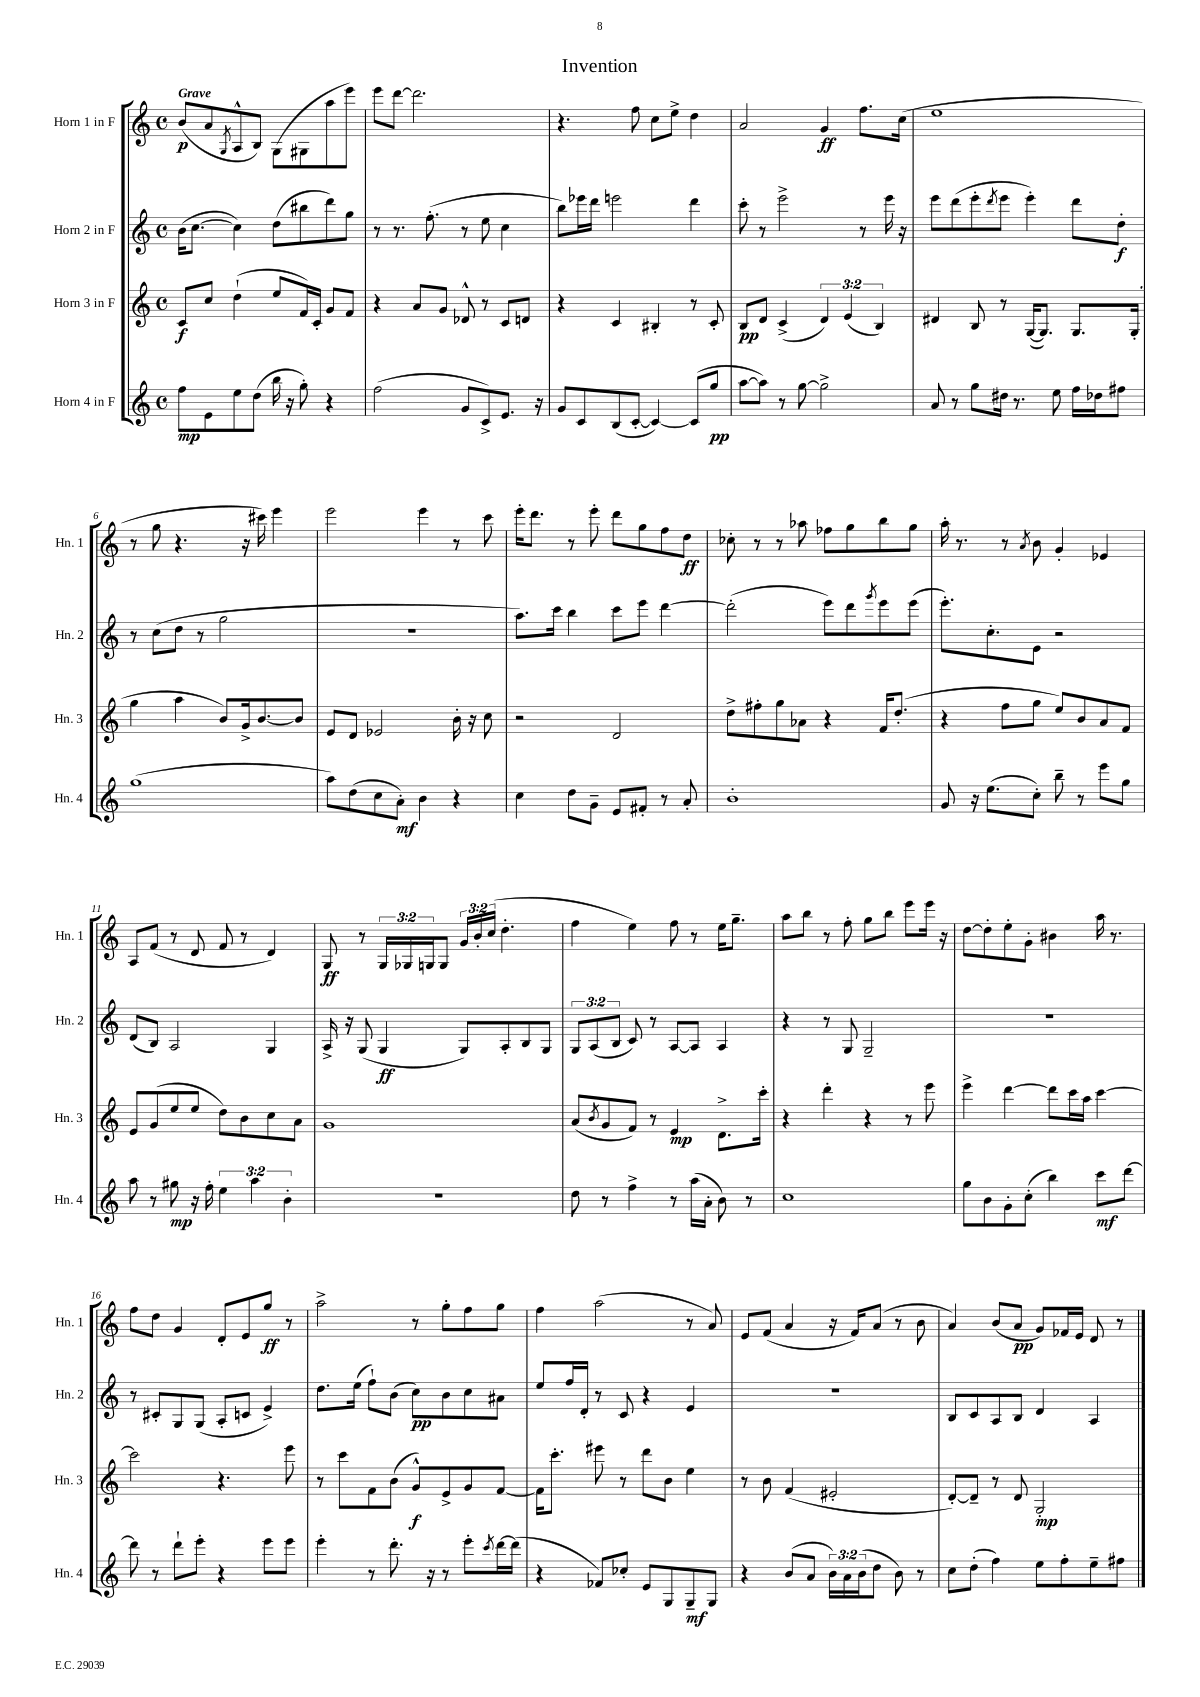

**kern	**dynam	**kern	**dynam	**kern	**dynam	**kern	**dynam
*part4	*part4	*part3	*part3	*part2	*part2	*part1	*part1
*staff4	*staff4	*staff3	*staff3	*staff2	*staff2	*staff1	*staff1
*I"Horn 4 in F	*	*I"Horn 3 in F	*	*I"Horn 2 in F	*	*I"Horn 1 in F	*
*I'Hn. 4	*	*I'Hn. 3	*	*I'Hn. 2	*	*I'Hn. 1	*
*clefG2	*	*clefG2	*	*clefG2	*	*clefG2	*
*k[]	*	*k[]	*	*k[]	*	*k[]	*
*M4/4	*	*M4/4	*	*M4/4	*	*M4/4	*
*met(c)	*	*met(c)	*	*met(c)	*	*met(c)	*
=1	=1	=1	=1	=1	=1	=1	=1
!	!	!	!	!	!	!LO:TX:a:B:t=Grave	!
8ff\L	mp	8c/L	f	(16b\KL	.	(8b/L	p
.	.	.	.	[8.cc\J	.	.	.
8e\	.	8cc/J	.	.	.	8a/	.
.	.	.	.	.	.	8qG/	.
8ee\	.	(4dd`\	.	4cc\])	.	8A^^/	.
(8dd\J	.	.	.	.	.	8B/J)	.
16bb\	.	8ee/L	.	(8dd\L	.	(8G\L	.
16r	.	.	.	.	.	.	.
8gg'\)	.	16f/L)	.	8bb#X\	.	8G#X\	.
.	.	16c'/JJ	.	.	.	.	.
4r	.	8g/L	.	8ddd\)	.	8aa\	.
.	.	8f/J	.	8gg\J	.	8eee\J)	.
=2	=2	=2	=2	=2	=2	=2	=2
(2ff\	.	4r	.	8r	.	8eee\L	.
.	.	.	.	8.r	.	[8ddd\J	.
.	.	8a/L	.	.	.	2.ddd\]	.
.	.	.	.	(8.ff'\	.	.	.
.	.	8g/J	.	.	.	.	.
8g/L	.	8d-X^^/	.	8r	.	.	.
8c^/)	.	8r	.	8ee\	.	.	.
8.e/J	.	8c/L	.	4cc\	.	.	.
.	.	8dn/J	.	.	.	.	.
16r	.	.	.	.	.	.	.
=3	=3	=3	=3	=3	=3	=3	=3
8g/L	.	4r	.	8bb\L)	.	4.r	.
8c/	.	.	.	16eee-X\L	.	.	.
.	.	.	.	16ddd\JJ	.	.	.
(8B/	.	4c/	.	2eeen\	.	.	.
[8c'/J	.	.	.	.	.	8ff\	.
4c/_)	.	4B#X'/	.	.	.	8cc\L	.
.	.	.	.	.	.	8ee^\J	.
(8c/L]	.	8r	.	4ddd\	.	4dd\	.
8gg/J	pp	8c'/	.	.	.	.	.
=4	=4	=4	=4	=4	=4	=4	=4
[8aa\L	.	8B/L	pp	8ccc'\	.	2a/	.
8aa\J])	.	8d/J	.	8r	.	.	.
8r	.	(4c^/	.	2eee^\	.	.	.
[8gg\	.	.	.	.	.	.	.
2gg^\]	.	6d/)	.	.	.	4g/	ff
.	.	(6e/	.	.	.	.	.
.	.	.	.	8r	.	8.ff\L	.
.	.	6B/)	.	.	.	.	.
.	.	.	.	16eee\	.	.	.
.	.	.	.	16r	.	(16cc\Jk	.
=5	=5	=5	=5	=5	=5	=5	=5
8a/	.	4d#X/	.	8eee\L	.	1ee	.
8r	.	.	.	(8ddd\	.	.	.
8gg\L	.	8B/	.	8eee'\	.	.	.
.	.	.	.	8qddd/	.	.	.
16dd#X\Jk	.	8r	.	8eee\J	.	.	.
8.r	.	.	.	.	.	.	.
.	.	([16G/KL	.	4eee'\)	.	.	.
.	.	8.G/J])	.	.	.	.	.
8ee\	.	.	.	.	.	.	.
16ff\LL	.	8.G/L	.	8ddd\L	.	.	.
16dd-X\J	.	.	.	.	.	.	.
8ff#X\J	.	.	.	8dd'\J	f	.	.
.	.	(16G'/Jk	.	.	.	.	.
!!LO:LB:g=z
=6	=6	=6	=6	=6	=6	=6	=6
(1gg	.	4gg\	.	8r	.	8r	.
.	.	.	.	(8cc\L	.	8gg\	.
.	.	4aa\	.	8dd\J	.	4.r	.
.	.	.	.	8r	.	.	.
.	.	8b/L)	.	2gg\	.	.	.
.	.	16g^/k	.	.	.	16r	.
.	.	[8.b/	.	.	.	16ccc#X\)	.
.	.	.	.	.	.	4eee\	.
.	.	8b/J]	.	.	.	.	.
=7	=7	=7	=7	=7	=7	=7	=7
8aa\L)	.	8e/L	.	1r	.	2eee\	.
(8dd\	.	8d/J	.	.	.	.	.
8cc\	.	2e-X/	.	.	.	.	.
8a'\J)	mf	.	.	.	.	.	.
4b\	.	.	.	.	.	4eee\	.
4r	.	16b'\	.	.	.	8r	.
.	.	16r	.	.	.	.	.
.	.	8cc\	.	.	.	8ccc\	.
=8	=8	=8	=8	=8	=8	=8	=8
4cc\	.	2r	.	8.aa\L)	.	16eee'\KL	.
.	.	.	.	.	.	8.ddd\J	.
.	.	.	.	16ccc\Jk	.	.	.
8dd\L	.	.	.	4bb\	.	8r	.
8g~\J	.	.	.	.	.	8eee'\	.
8e/L	.	2d/	.	8ccc\L	.	8ddd\L	.
8f#X'/J	.	.	.	8eee\J	.	8gg\	.
8r	.	.	.	[4ddd\	.	8ff\	.
8a'/	.	.	.	.	.	8dd\J	ff
=9	=9	=9	=9	=9	=9	=9	=9
1b'	.	8dd^\L	.	(2ddd'\]	.	8cc-X'\	.
.	.	8ff#X'\	.	.	.	8r	.
.	.	8gg\	.	.	.	8r	.
.	.	8a-X\J	.	.	.	8aa-X\	.
.	.	4r	.	8eee\L)	.	8ff-X\L	.
.	.	.	.	8ddd\	.	8gg\	.
.	.	.	.	8qggg/	.	.	.
.	.	16f/KL	.	8eee\	.	8bb\	.
.	.	(8.dd'/J	.	.	.	.	.
.	.	.	.	(8eee\J	.	8gg\J	.
=10	=10	=10	=10	=10	=10	=10	=10
8g/	.	4r	.	8.eee'\L)	.	16aa'\	.
.	.	.	.	.	.	8.r	.
16r	.	.	.	.	.	.	.
(8.ee\L	.	.	.	8.cc'\	.	.	.
.	.	8ff\L	.	.	.	8r	.
.	.	.	.	.	.	8qa/	.
8cc'\J)	.	8gg\J	.	8e\J	.	8b\	.
8bb~\	.	8ee/L)	.	2r	.	4g'/	.
8r	.	8b/	.	.	.	.	.
8eee\L	.	8a/	.	.	.	4e-X/	.
8gg\J	.	8f/J	.	.	.	.	.
!!LO:LB:g=z
=11	=11	=11	=11	=11	=11	=11	=11
8aa\	.	8e/L	.	(8d/L	.	8A/L	.
8r	.	(8g/	.	8B/J)	.	(8f/J	.
8gg#X\	mp	8ee/	.	2A/	.	8r	.
16r	.	8ee/J	.	.	.	8d/	.
16ff'\	.	.	.	.	.	.	.
6ee\	.	8dd\L)	.	.	.	8f/	.
.	.	8b\	.	.	.	8r	.
6aa\	.	.	.	.	.	.	.
.	.	8cc\	.	4G/	.	4d/)	.
6b'\	.	.	.	.	.	.	.
.	.	8a\J	.	.	.	.	.
=12	=12	=12	=12	=12	=12	=12	=12
1r	.	1g	.	16A^/	.	8G/	ff
.	.	.	.	16r	.	.	.
.	.	.	.	(8G/	.	8r	.
.	.	.	.	4G/	ff	24G/LL	.
.	.	.	.	.	.	24G-X/	.
.	.	.	.	.	.	24Gn/J	.
.	.	.	.	.	.	8G/J	.
.	.	.	.	8G/L)	.	24g/LL	.
.	.	.	.	.	.	24b'/	.
.	.	.	.	.	.	(24cc/JJ	.
.	.	.	.	8A'/	.	4.dd'\	.
.	.	.	.	8B/	.	.	.
.	.	.	.	8G/J	.	.	.
=13	=13	=13	=13	=13	=13	=13	=13
8dd\	.	(8a/L	.	12G/L	.	4ff\	.
.	.	.	.	(12A/	.	.	.
.	.	8qb/	.	.	.	.	.
8r	.	8g/	.	.	.	.	.
.	.	.	.	12B/J	.	.	.
4ff^\	.	8f/J)	.	8c/)	.	4ee\)	.
.	.	8r	.	8r	.	.	.
8r	.	4e/	mp	[8A/L	.	8ff\	.
(16aa\LL	.	.	.	8A/J]	.	8r	.
16a'\JJ	.	.	.	.	.	.	.
8b\)	.	8.d^\L	.	4A/	.	16ee\KL	.
.	.	.	.	.	.	8.gg~\J	.
8r	.	.	.	.	.	.	.
.	.	16ccc'\Jk	.	.	.	.	.
=14	=14	=14	=14	=14	=14	=14	=14
1cc	.	4r	.	4r	.	8aa\L	.
.	.	.	.	.	.	8bb\J	.
.	.	4ddd'\	.	8r	.	8r	.
.	.	.	.	8G/	.	8ff'\	.
.	.	4r	.	2G~/	.	8gg\L	.
.	.	.	.	.	.	8bb\J	.
.	.	8r	.	.	.	8eee\L	.
.	.	8eee\	.	.	.	16eee\Jk	.
.	.	.	.	.	.	16r	.
=15	=15	=15	=15	=15	=15	=15	=15
8gg\L	.	4eee^\	.	1r	.	[8dd\L	.
8b\	.	.	.	.	.	8dd'\]	.
8g'\	.	[4ddd\	.	.	.	8ee'\	.
(8cc'\J	.	.	.	.	.	8g'\J	.
4bb\)	.	8ddd\L]	.	.	.	4b#X\	.
.	.	16ccc\L	.	.	.	.	.
.	.	16aa\JJ	.	.	.	.	.
8ccc\L	mf	[4ccc\	.	.	.	16aa\	.
.	.	.	.	.	.	8.r	.
[8ddd\J	.	.	.	.	.	.	.
!!LO:LB:g=z
=16	=16	=16	=16	=16	=16	=16	=16
8ddd\]	.	2ccc\]	.	8r	.	8ff\L	.
8r	.	.	.	8c#X'/L	.	8dd\J	.
8ddd`\L	.	.	.	8G/	.	4g/	.
8eee'\J	.	.	.	(8G/J	.	.	.
4r	.	4.r	.	8A'/L	.	8d'/L	.
.	.	.	.	8cn/J	.	8e/	.
8eee\L	.	.	.	4e^/)	.	8gg/J	ff
8eee\J	.	8eee\	.	.	.	8r	.
=17	=17	=17	=17	=17	=17	=17	=17
4eee'\	.	8r	.	8.dd\L	.	2aa^\	.
.	.	8ccc\L	.	.	.	.	.
.	.	.	.	(16ee\Jk	.	.	.
8r	.	8f\	.	8ff`\L)	.	.	.
8.ddd'\	.	(8b\J	.	(8b\J	.	.	.
.	.	8g^^/L)	f	8cc\L)	pp	8r	.
16r	.	.	.	.	.	.	.
8r	.	8e^/	.	8b\	.	8gg'\L	.
8eee'\L	.	8g/	.	8cc\	.	8ff\	.
8qccc/	.	.	.	.	.	.	.
[16ddd\L	.	[8f/J	.	8a#X\J	.	8gg\J	.
(16ddd\JJ]	.	.	.	.	.	.	.
=18	=18	=18	=18	=18	=18	=18	=18
4r	.	16f\KL]	.	8ee/L	.	4ff\	.
.	.	8.ccc'\J	.	.	.	.	.
.	.	.	.	16ff/L	.	.	.
.	.	.	.	16d'/JJ	.	.	.
8f-X/L)	.	8eee#X\	.	8r	.	(2aa\	.
8cc-X'/J	.	8r	.	8c/	.	.	.
8e/L	.	8ddd\L	.	4r	.	.	.
8G/	.	8b\J	.	.	.	.	.
8G~/	mf	4ee\	.	4e/	.	8r	.
8G/J	.	.	.	.	.	8a/)	.
=19	=19	=19	=19	=19	=19	=19	=19
4r	.	8r	.	1r	.	8e/L	.
.	.	8b\	.	.	.	(8f/J	.
(8b/L	.	(4f/	.	.	.	4a/	.
8a/J	.	.	.	.	.	.	.
24b\LL)	.	2e#X'/	.	.	.	16r	.
24a\	.	.	.	.	.	.	.
.	.	.	.	.	.	16f/KL)	.
(24b\J	.	.	.	.	.	.	.
8dd\J	.	.	.	.	.	(8a/J	.
8b\)	.	.	.	.	.	8r	.
8r	.	.	.	.	.	8b\	.
=20	=20	=20	=20	=20	=20	=20	=20
8cc\L	.	[8d'/L)	.	8B/L	.	4a/)	.
(8dd'\J	.	8d~/J]	.	8c/	.	.	.
4ff\)	.	8r	.	8A/	.	(8b/L	.
.	.	8d/	.	8B/J	.	8a/J	pp
8ee\L	.	2G'/	mp	4d/	.	8g/L)	.
8ff'\	.	.	.	.	.	16f-X/L	.
.	.	.	.	.	.	16e/JJ	.
8ee~\	.	.	.	4A/	.	8d/	.
8ff#X\J	.	.	.	.	.	8r	.
==	==	==	==	==	==	==	==
*-	*-	*-	*-	*-	*-	*-	*-
